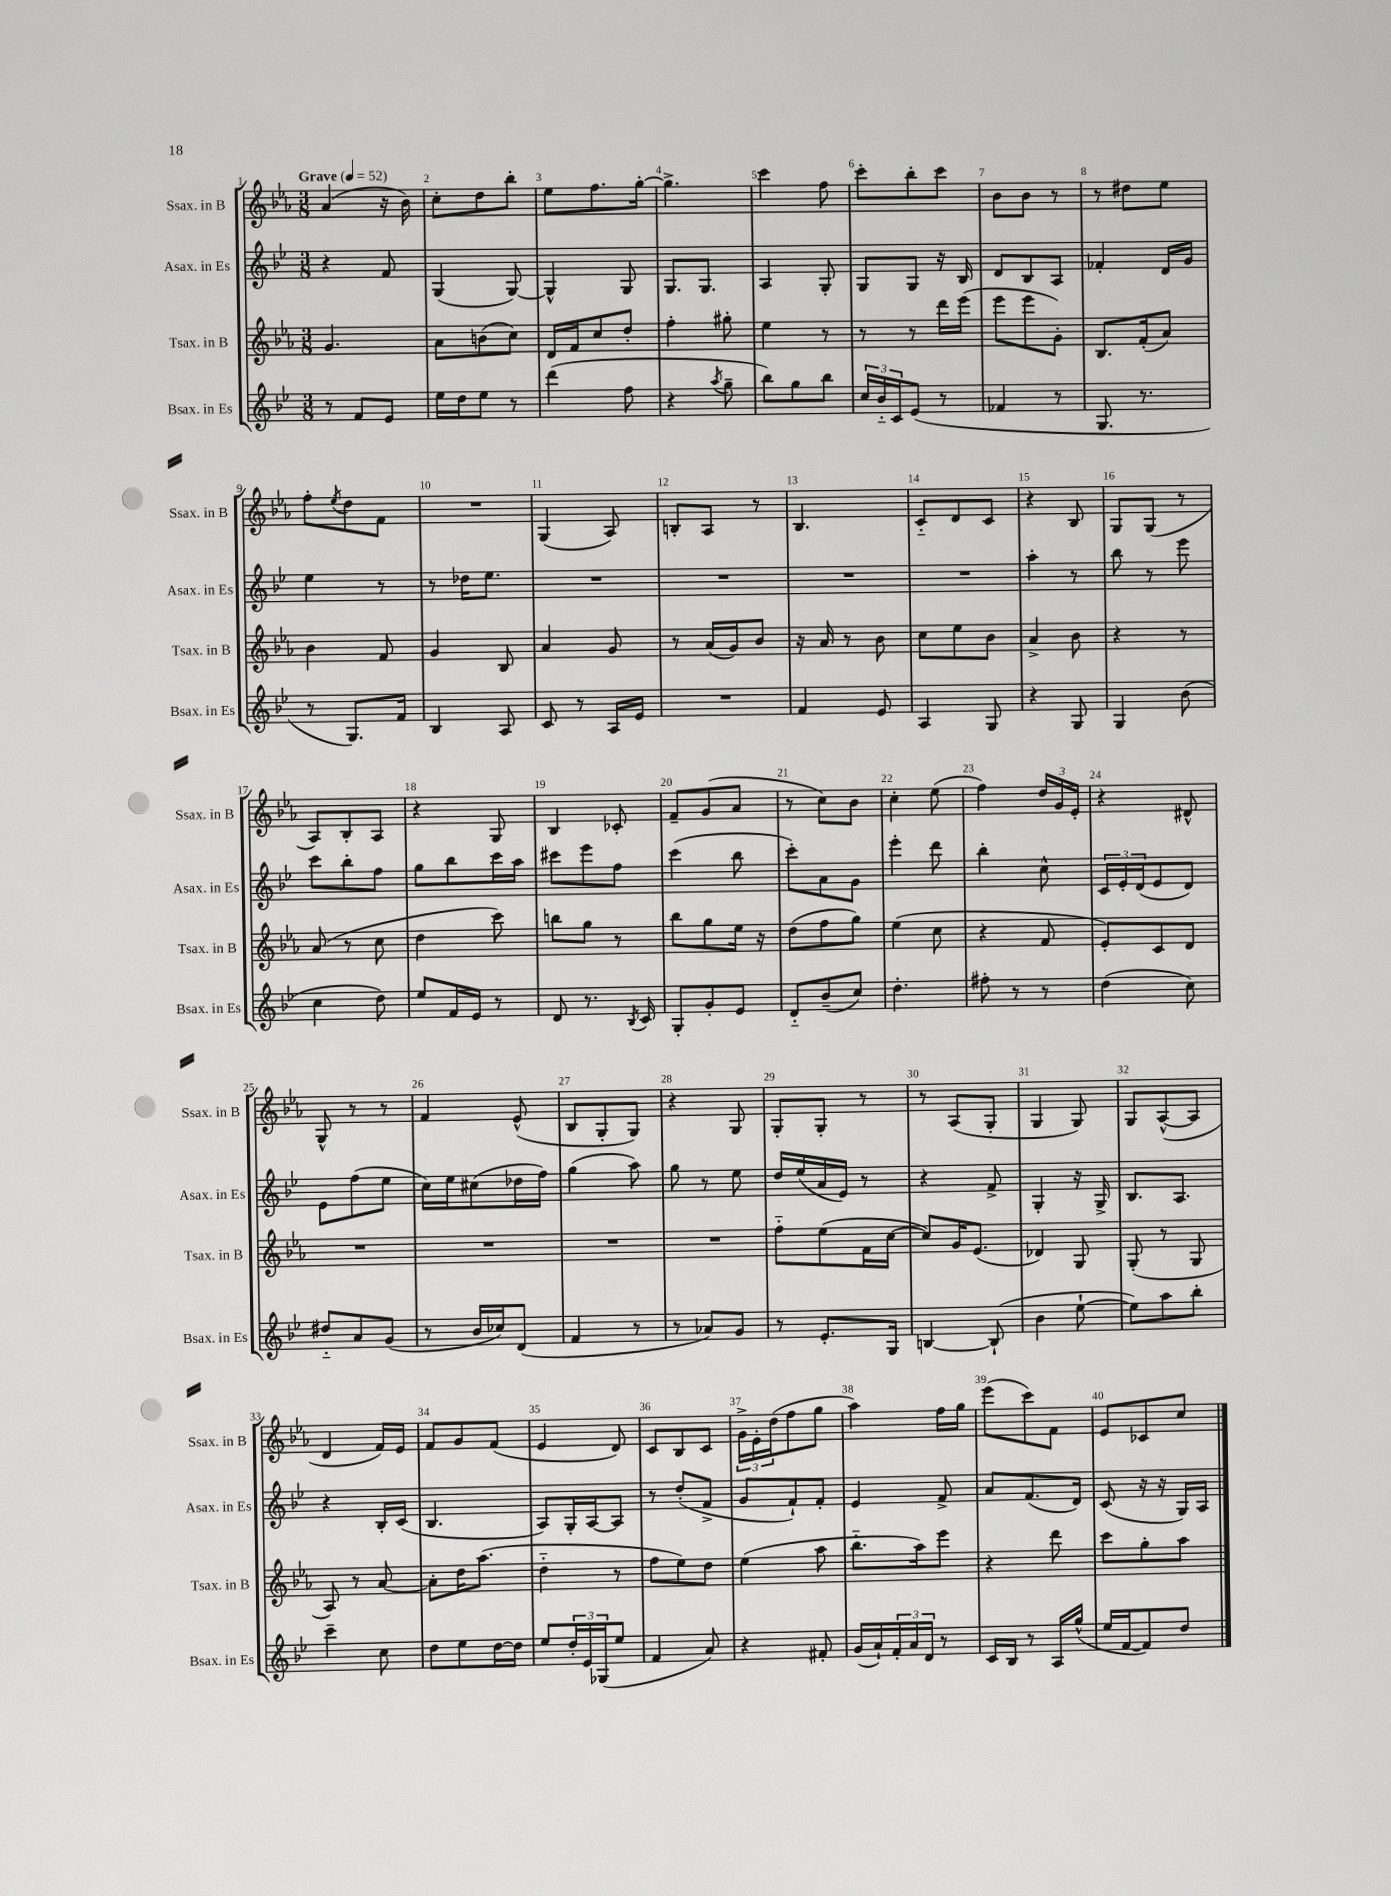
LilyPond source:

<<
\new StaffGroup <<
\new Staff = "s0" \with { instrumentName = "Ssax. in B" shortInstrumentName = "Ssax. in B" } {
    \clef treble \key ees \major \numericTimeSignature \time 3/8 \tempo "Grave" 4 = 52
    aes'4( r16 bes'16) |
    c''8-. d''8 bes''8-. |
    ees''8 f''8. g''16~-. |
    g''4.-> |
    c'''4 f''8 |
    c'''8-. bes''8-. c'''8 |
    bes'8 bes'8 r8 |
    r8 dis''8 ees''8 |
    f''8-. \acciaccatura { ees''8 } d''8 f'8 |
    R4. |
    g4( aes8) |
    b8-. aes8 r8 |
    bes4. |
    c'8-_ d'8 c'8 |
    r4 bes8 |
    g8 g8( r8 |
    aes8) bes8-. aes8 |
    r4 g8 |
    bes4 ces'8-. |
    f'8-- g'8( aes'8 |
    r8 c''8) bes'8 |
    c''4-. ees''8( |
    f''4) \tuplet 3/2 { d''16 g'16 ees'16-. } |
    r4 dis'8-^ |
    g8-^ r8 r8 |
    f'4 ees'8-^( |
    bes8 g8-. g8) |
    r4 g8 |
    g8-. g8-. r8 |
    r8 aes8( g8-. |
    g4 g8) |
    g8 aes8~-^( aes8 |
    d'4 f'16) ees'16 |
    f'8 g'8 f'8( |
    ees'4 d'8) |
    c'8 bes8 c'8 |
    \tuplet 3/2 { g'16-> ees'16-. d''16( } f''8 g''8 |
    aes''4) f''16 g''16 |
    ees'''8( c'''8) f'8 |
    ees'8 ces'8 c''8 \bar "|." |
}
\new Staff = "s1" \with { instrumentName = "Asax. in Es" shortInstrumentName = "Asax. in Es" } {
    \clef treble \key bes \major \numericTimeSignature \time 3/8
    r4 f'8 |
    g4( g8~) |
    g4-^ g8 |
    g8. g8. |
    a4 g8-. |
    g8 g8 r16 bes16 |
    d'8 bes8 a8 |
    fes'4-. d'16 g'16 |
    ees''4 r8 |
    r8 des''16 ees''8. |
    R4. |
    R4. |
    R4. |
    R4. |
    a''4-. r8 |
    bes''8 r8 ees'''8 |
    c'''8 bes''8-. f''8 |
    g''8 bes''8 c'''16 a''16 |
    cis'''8 ees'''8 f''8 |
    c'''4( bes''8 |
    c'''8-.) a'8 g'8 |
    ees'''4-. d'''8 |
    bes''4-. c''8-^ |
    \tuplet 3/2 { c'16 ees'16-. d'16( } ees'8 d'8) |
    ees'8 f''8( ees''8 |
    c''16) ees''16 cis''8( des''16 f''16) |
    g''4( a''8) |
    g''8 r8 ees''8 |
    d''16 ees''16( a'16 ees'16) r8 |
    r4 f'8-> |
    g4-. r16 g16-> |
    bes8. a8. |
    r4 bes16-. c'16( |
    bes4. |
    a8) g16-. a16~ a8 |
    r8 d''8-.( f'8-> |
    g'8 f'8-!) f'8-. |
    ees'4 f'8-> |
    a'8 f'8.( d'16) |
    c'8( r16 r16 g16) a16 \bar "|." |
}
\new Staff = "s2" \with { instrumentName = "Tsax. in B" shortInstrumentName = "Tsax. in B" } {
    \clef treble \key ees \major \numericTimeSignature \time 3/8
    g'4. |
    aes'8 b'8( c''8) |
    d'16 f'16 c''8 d''8-. |
    f''4-. gis''8-. |
    ees''4 r8 |
    r8 r8 d'''16 ees'''16( |
    ees'''8 ees'''8 g'8-.) |
    bes8. f'16-.( aes'8) |
    bes'4 f'8 |
    g'4 bes8 |
    aes'4 g'8 |
    r8 aes'16( g'16) bes'8 |
    r16 aes'16 r8 bes'8 |
    c''8 ees''8 bes'8 |
    aes'4-> bes'8 |
    r4 r8 |
    aes'8( r8 c''8 |
    d''4 c'''8) |
    b''8 g''8 r8 |
    bes''8 g''8 ees''16 r16 |
    d''8( f''8 g''8) |
    ees''4( c''8 |
    r4 f'8 |
    ees'8-.) c'8 d'8 |
    R4. |
    R4. |
    R4. |
    R4. |
    f''8-_ ees''8( f'16 c''16~ |
    c''8) g'16 ees'8.( |
    des'4) g8 |
    g8-.( r8 g8 |
    aes8) r8 aes'8~ |
    aes'8-. d''16 aes''8.( |
    d''4-_ r8 |
    f''8 ees''8) d''8 |
    ees''4( aes''8 |
    bes''8.-_ aes''16) ees'''8 |
    r4 d'''8 |
    c'''8 g''8-. aes''8 \bar "|." |
}
\new Staff = "s3" \with { instrumentName = "Bsax. in Es" shortInstrumentName = "Bsax. in Es" } {
    \clef treble \key bes \major \numericTimeSignature \time 3/8
    r8 f'8 ees'8 |
    ees''16 d''16 ees''8 r8 |
    d'''4( f''8 |
    r4 \acciaccatura { a''8 } g''8-- |
    bes''8) g''8 bes''8 |
    \tuplet 3/2 { c''16 bes'16-_ c'16 } ees'8( r8 |
    fes'4 r8 |
    g8. r8. |
    r8 g8.) f'16 |
    bes4 a8 |
    c'8 r8 a16 ees'16 |
    R4. |
    f'4 ees'8 |
    a4 g8 |
    r4 g8 |
    g4 bes'8( |
    c''4 d''8) |
    ees''8 f'16 ees'16 r8 |
    d'8 r8. \acciaccatura { bes8 } c'16 |
    g8-. g'8-. ees'8 |
    d'8-_ bes'8--( c''8) |
    d''4.-. |
    fis''8-. r8 r8 |
    d''4( c''8) |
    dis''8-_ a'8 g'8( |
    r8 bes'16 ces''16) d'8( |
    f'4 r8 |
    r8 aes'8) g'8 |
    r8 ees'8.-. g16 |
    b4~ b8-!( |
    bes'4 ees''8~-! |
    ees''8) a''8 bes''8-. |
    c'''4-- c''8 |
    d''8 ees''8 d''16~ d''16 |
    ees''8 \tuplet 3/2 { d''16-. ees'16 ges16( } ees''8 |
    f'4 a'8) |
    r4 fis'8-. |
    g'16( a'16-!) \tuplet 3/2 { f'16-. a'16 d'16 } r8 |
    c'16 bes16 r8 a16 g''16-^( |
    ees''16 f'16~ f'8) d''8 \bar "|." |
}
>>
>>
\layout { \context { \Score \override BarNumber.break-visibility = ##(#f #t #t) barNumberVisibility = #all-bar-numbers-visible } }
